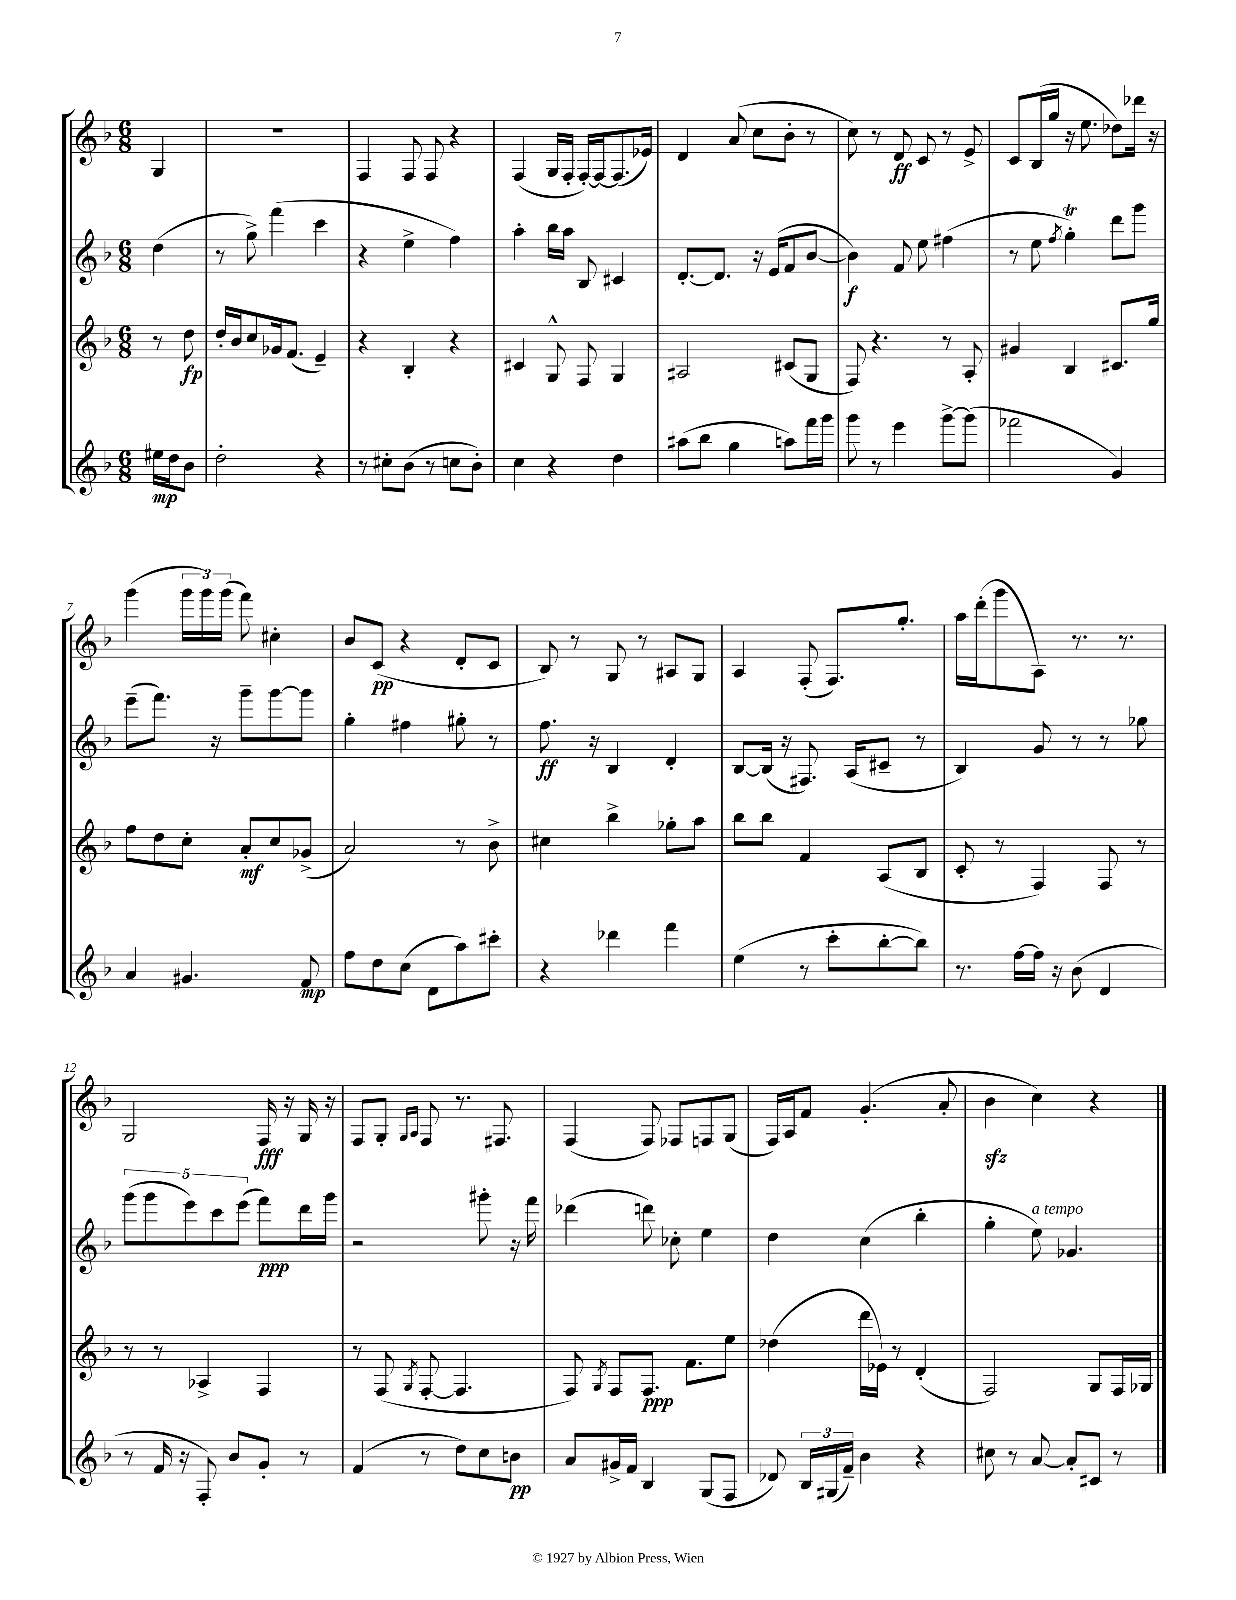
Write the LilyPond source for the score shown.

<<
\new StaffGroup <<
\new Staff = "s0" {
    \clef treble \key f \major \numericTimeSignature \time 6/8 \partial 4
    \autoBeamOff g4 |
    R2. |
    f4 f8 f8 r4 |
    f4( g16[ f16]-. f16[~-.) f16~ f8.( ees'16]) |
    d'4 a'8( c''8[ bes'8]-. r8 |
    c''8) r8 d'8\ff c'8 r8 e'8-> |
    c'8[ bes16( g''16] r16 e''8. des''8[) des'''16] r16 |
    g'''4( \tuplet 3/2 { g'''16[ g'''16) g'''16]( } f'''8) cis''4-. |
    bes'8[ c'8]\pp( r4 d'8[-. c'8] |
    bes8) r8 g8 r8 ais8[ g8] |
    a4 f8-.( f8.[) g''8.]-. |
    a''16[ d'''16-.( g'''8 a8]) r8. r8. |
    g2 f16\fff r16 g16 r16 |
    f8[ g8]-. \grace { g16[ a16] } f8 r8. fis8. |
    f4( f8) fes8[ f8 g8]( |
    f16[) a16 f'8] g'4.-.( a'8-. |
    bes'4\sfz c''4) r4 \bar "|." |
}
\new Staff = "s1" {
    \clef treble \key f \major \numericTimeSignature \time 6/8 \partial 4
    \autoBeamOff d''4( |
    r8 g''8->) f'''4( c'''4 |
    r4 e''4-> f''4) |
    a''4-. bes''16[ a''16] bes8 cis'4 |
    d'8.[~-. d'8.] r16 e'16[( f'8 bes'8]~ |
    bes'4\f) f'8 e''8 fis''4( |
    r8 e''8 \acciaccatura { f''8 } g''4-.\trill) d'''8[ g'''8] |
    e'''8[--( f'''8.]) r16 g'''8[-- g'''8~ g'''8] |
    g''4-. fis''4 gis''8-. r8 |
    f''8.\ff r16 bes4 d'4-. |
    bes8[~ bes16]( r16 fis8.) a16[( cis'8]-- r8 |
    bes4) g'8 r8 r8 ges''8 |
    \tuplet 5/4 { g'''8[( g'''8 e'''8) c'''8 e'''8]( } f'''8[\ppp) d'''16 g'''16] |
    r2 gis'''8-. r16 f'''16 |
    des'''4( d'''8) ces''8-. e''4 |
    d''4 c''4( bes''4-. |
    g''4-. e''8^\markup { \italic "a tempo" }) ges'4. \bar "|." |
}
\new Staff = "s2" {
    \clef treble \key f \major \numericTimeSignature \time 6/8 \partial 4
    \autoBeamOff r8 d''8\fp |
    d''16[-. bes'16 c''8 ges'16 f'8.]( e'4--) |
    r4 bes4-. r4 |
    cis'4 g8-^ f8 g4 |
    ais2 cis'8[( g8] |
    f8) r4. r8 a8-. |
    gis'4 bes4 cis'8.[ g''16] |
    f''8[ d''8 c''8]-. a'8[-.\mf c''8 ges'8]->( |
    a'2) r8 bes'8-> |
    cis''4 bes''4-> ges''8[-. a''8] |
    bes''8[ bes''8] f'4 a8[( bes8] |
    c'8-. r8 f4) f8 r8 |
    r8 r8 aes4-> f4 |
    r8 f8( \acciaccatura { g8 } f8~-. f4. |
    f8) \acciaccatura { g8 } f8[ f8.]\ppp f'8.[ e''8] |
    des''4( d'''16[ ees'16]) r8 d'4-.( |
    f2) g8[ f16 ges16] \bar "|." |
}
\new Staff = "s3" {
    \clef treble \key f \major \numericTimeSignature \time 6/8 \partial 4
    \autoBeamOff eis''16[\mp d''16 bes'8] |
    d''2-. r4 |
    r8 cis''8[-. bes'8]( r8 c''8[ bes'8]-.) |
    c''4 r4 d''4 |
    ais''8[( bes''8] g''4 a''8[) f'''16 g'''16] |
    g'''8 r8 e'''4 g'''8[~-> g'''8]( |
    fes'''2 g'4) |
    a'4 gis'4. f'8\mp |
    f''8[ d''8 c''8]( d'8[ a''8) cis'''8]-. |
    r4 des'''4 f'''4 |
    e''4( r8 c'''8[-. bes''8~-. bes''8]) |
    r8. f''16[~ f''16] r16 bes'8( d'4 |
    r8 f'16 r16 f8-.) bes'8[ g'8]-. r8 |
    f'4( r8 d''8[) c''8 b'8]\pp |
    a'8[ gis'16-> f'16] bes4 g8[( f8] |
    des'8) \tuplet 3/2 { bes16[ gis16( f'16]--) } bes'4 r4 |
    cis''8 r8 a'8~ a'8[-. cis'8] r8 \bar "|." |
}
>>
>>
